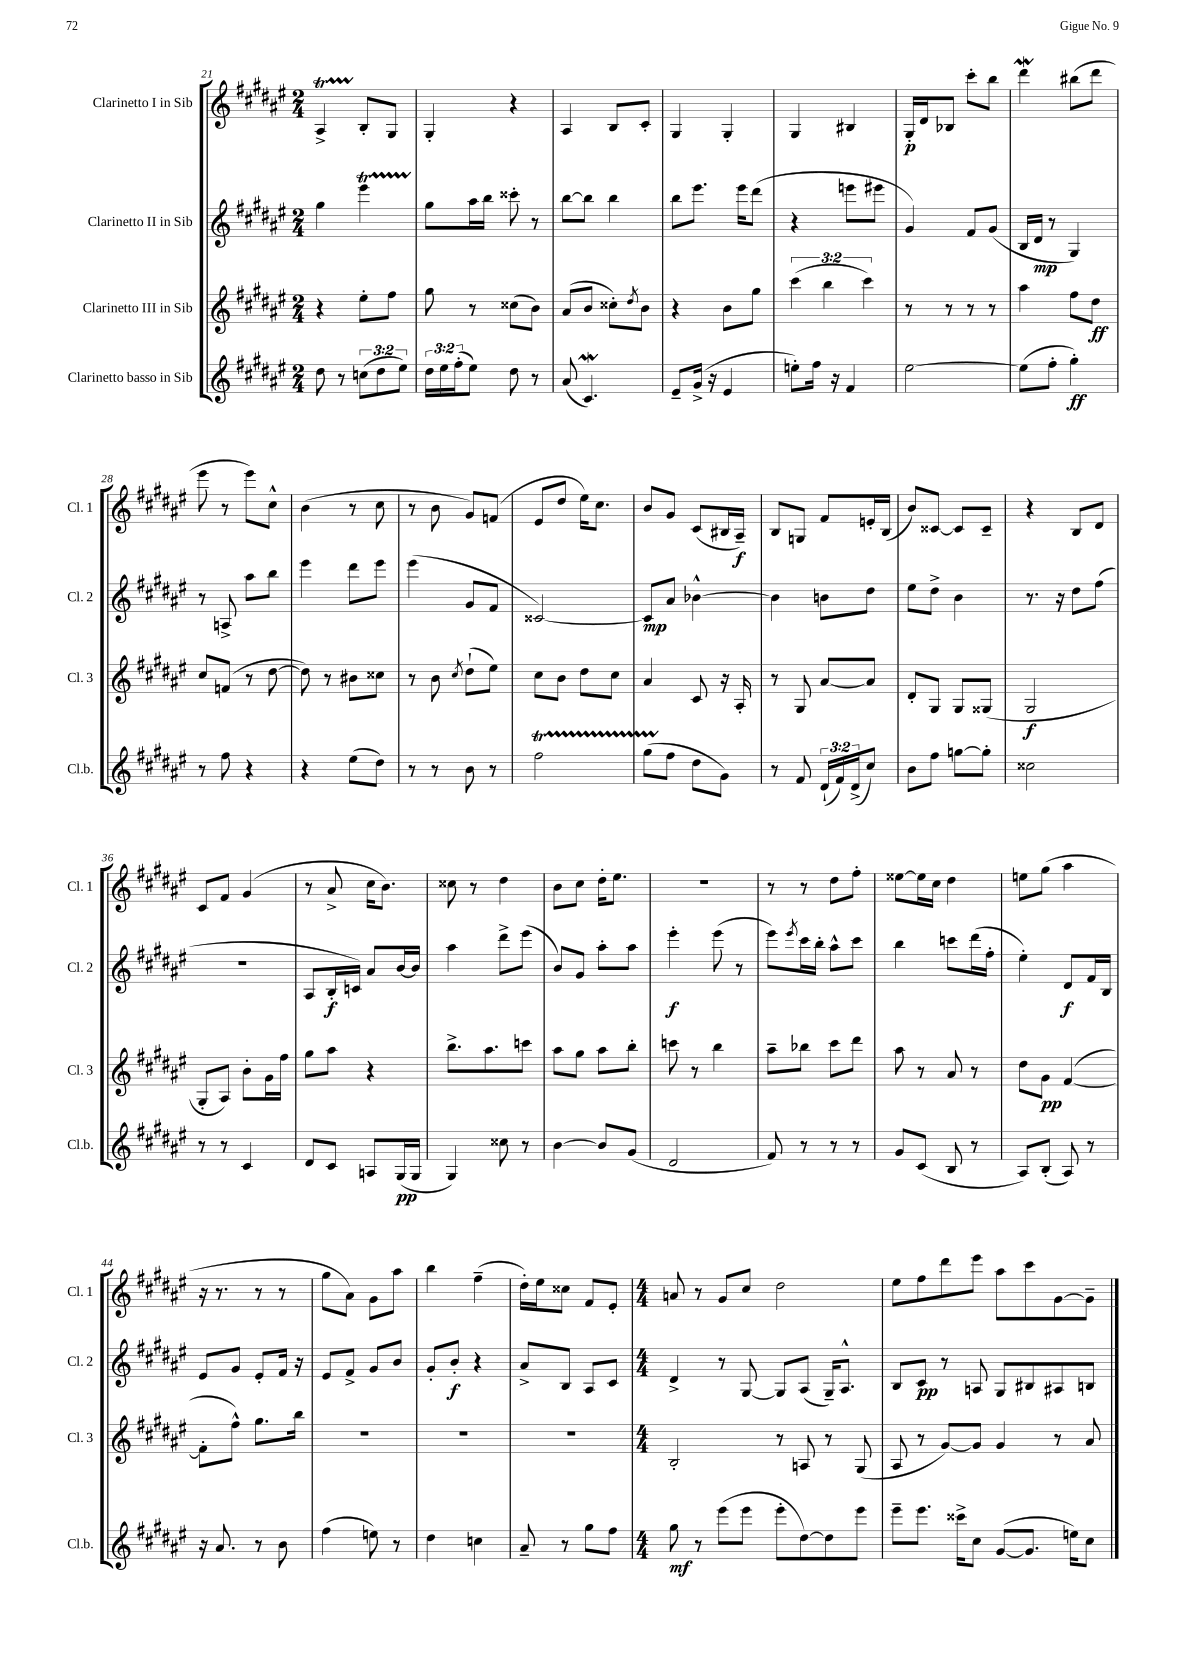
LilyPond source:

<<
\new StaffGroup <<
\new Staff = "s0" \with { instrumentName = "Clarinetto I in Sib" shortInstrumentName = "Cl. 1" } {
    \clef treble \key fis \major \numericTimeSignature \time 2/4
    ais4->\startTrillSpan b8-.\stopTrillSpan gis8 |
    gis4-. r4 |
    ais4 b8 cis'8-. |
    gis4 gis4-. |
    gis4 bis4 |
    gis16-.\p dis'16 bes8 cis'''8-. b''8 |
    dis'''4\mordent bis''8( dis'''8 |
    eis'''8 r8 eis'''8) cis''8-^ |
    b'4( r8 cis''8 |
    r8 b'8 gis'8) f'8( |
    eis'8 dis''8 eis''16) cis''8. |
    b'8 gis'8 cis'8( bis16 ais16--\f) |
    b8 g8 fis'8 e'16-. b16( |
    b'8) cisis'8~ cisis'8 cisis'8-- |
    r4 b8 dis'8 |
    cis'8 fis'8 gis'4( |
    r8 ais'8-> cis''16 b'8.) |
    cisis''8 r8 dis''4 |
    b'8 cis''8 dis''16-. eis''8. |
    R2 |
    r8 r8 dis''8 fis''8-. |
    eisis''8~ eisis''16 cis''16 dis''4 |
    e''8 gis''8( ais''4 |
    r16 r8. r8 r8 |
    gis''8 ais'8) gis'8 ais''8 |
    b''4 fis''4--( |
    dis''16-.) eis''16 cisis''8 fis'8 eis'8-. |
    \numericTimeSignature \time 4/4 a'8 r8 gis'8 cis''8 dis''2 |
    eis''8 fis''8 dis'''8 eis'''8 ais''8 cis'''8 gis'8~ gis'8-- \bar "|." |
}
\new Staff = "s1" \with { instrumentName = "Clarinetto II in Sib" shortInstrumentName = "Cl. 2" } {
    \clef treble \key fis \major \numericTimeSignature \time 2/4
    gis''4 eis'''4\startTrillSpan |
    gis''8\stopTrillSpan ais''16 b''16 cisis'''8-. r8 |
    b''8~ b''8 b''4 |
    b''8 eis'''8. eis'''16 dis'''8( |
    r4 e'''8 eis'''8 |
    gis'4) fis'8 gis'8( |
    b16 dis'16\mp r8 gis4) |
    r8 a8-> ais''8 b''8 |
    eis'''4 dis'''8 eis'''8 |
    eis'''4( gis'8 fis'8 |
    cisis'2~) |
    cisis'8\mp ais'8 bes'4~-^ |
    bes'4 b'8 dis''8 |
    eis''8 dis''8-> b'4 |
    r8. r16 dis''8 fis''8( |
    R2 |
    ais8 b16-.\f c'16) ais'8 b'16~ b'16 |
    ais''4 dis'''8-> eis'''8( |
    b'8) gis'8 ais''8-. ais''8 |
    eis'''4-.\f eis'''8( r8 |
    eis'''8) \acciaccatura { eis'''8 } cis'''16 b''16-. ais''8-^ cis'''8 |
    b''4 c'''8 dis'''16( fis''16-. |
    eis''4-.) dis'8\f fis'16 b16 |
    eis'8 gis'8 eis'8-. fis'16 r16 |
    eis'8 fis'8-> gis'8 b'8 |
    gis'8-. b'8-.\f r4 |
    ais'8-> b8 ais8 cis'8 |
    \numericTimeSignature \time 4/4 dis'4-> r8 gis8~ gis8 ais8( gis16--) ais8.-^ |
    b8 cis'8\pp r8 a8 gis8 bis8 ais8 b8 \bar "|." |
}
\new Staff = "s2" \with { instrumentName = "Clarinetto III in Sib" shortInstrumentName = "Cl. 3" } {
    \clef treble \key fis \major \numericTimeSignature \time 2/4 \override Staff.TupletNumber.text = #tuplet-number::calc-fraction-text
    r4 eis''8-. fis''8 |
    gis''8 r8 cisis''8( b'8) |
    ais'8( b'8 cisis''8-.) \acciaccatura { dis''8 } b'8 |
    r4 b'8 gis''8 |
    \tuplet 3/2 { cis'''4( b''4 cis'''4) } |
    r8 r8 r8 r8 |
    ais''4 fis''8 dis''8\ff |
    cis''8 f'8( r8 dis''8~ |
    dis''8) r8 bis'8 cisis''8 |
    r8 b'8 \acciaccatura { cis''8 } dis''8-!( eis''8) |
    cis''8 b'8 dis''8 cis''8 |
    ais'4 cis'8 r16 ais16-. |
    r8 gis8 ais'8~ ais'8 |
    dis'8-. gis8 gis8 gisis8( |
    gis2\f |
    gis8-. ais8) b'8-. gis'16 fis''16 |
    gis''8 ais''8 r4 |
    b''8.-> ais''8. c'''8 |
    ais''8 gis''8 ais''8 b''8-. |
    c'''8 r8 b''4 |
    ais''8-- bes''8 cis'''8 dis'''8 |
    ais''8 r8 ais'8 r8 |
    dis''8 gis'8\pp fis'4~( |
    fis'8-. fis''8-^) gis''8. b''16 |
    R2 |
    R2 |
    R2 |
    \numericTimeSignature \time 4/4 b2-. r8 a8 r8 gis8( |
    ais8 r8 gis'8~) gis'8 gis'4 r8 ais'8 \bar "|." |
}
\new Staff = "s3" \with { instrumentName = "Clarinetto basso in Sib" shortInstrumentName = "Cl.b." } {
    \clef treble \key fis \major \numericTimeSignature \time 2/4 \override Staff.TupletNumber.text = #tuplet-number::calc-fraction-text
    dis''8 r8 \tuplet 3/2 { c''8( dis''8 eis''8) } |
    \tuplet 3/2 { dis''16 eis''16 fis''16-.( } eis''8) dis''8 r8 |
    ais'8( cis'4.\mordent) |
    eis'8-- gis'16->( r16 eis'4 |
    e''8-.) fis''16 r16 fis'4 |
    eis''2~ |
    eis''8( fis''8-. gis''4-.\ff) |
    r8 fis''8 r4 |
    r4 eis''8( dis''8) |
    r8 r8 b'8 r8 |
    fis''2\startTrillSpan |
    gis''8( fis''8\stopTrillSpan dis''8 gis'8) |
    r8 fis'8 \tuplet 3/2 { dis'16-!( fis'16) dis'16->( } cis''8) |
    b'8 fis''8 g''8~ g''8-. |
    cisis''2 |
    r8 r8 cis'4 |
    dis'8 cis'8 a8 gis16\pp( gis16 |
    gis4) cisis''8 r8 |
    b'4~ b'8 gis'8( |
    dis'2 |
    fis'8) r8 r8 r8 |
    gis'8 cis'8( b8 r8 |
    ais8) b8-.( ais8) r8 |
    r16 ais'8. r8 b'8 |
    fis''4( e''8) r8 |
    dis''4 c''4 |
    ais'8-- r8 gis''8 fis''8 |
    \numericTimeSignature \time 4/4 gis''8\mf r8 eis'''8( eis'''8 eis'''8-. dis''8~) dis''8 eis'''8 |
    eis'''8-- eis'''8. cisis'''16-> cis''8 gis'8~( gis'8. e''16) cis''8 \bar "|." |
}
>>
>>
\layout { \context { \Score currentBarNumber = #21 } }
